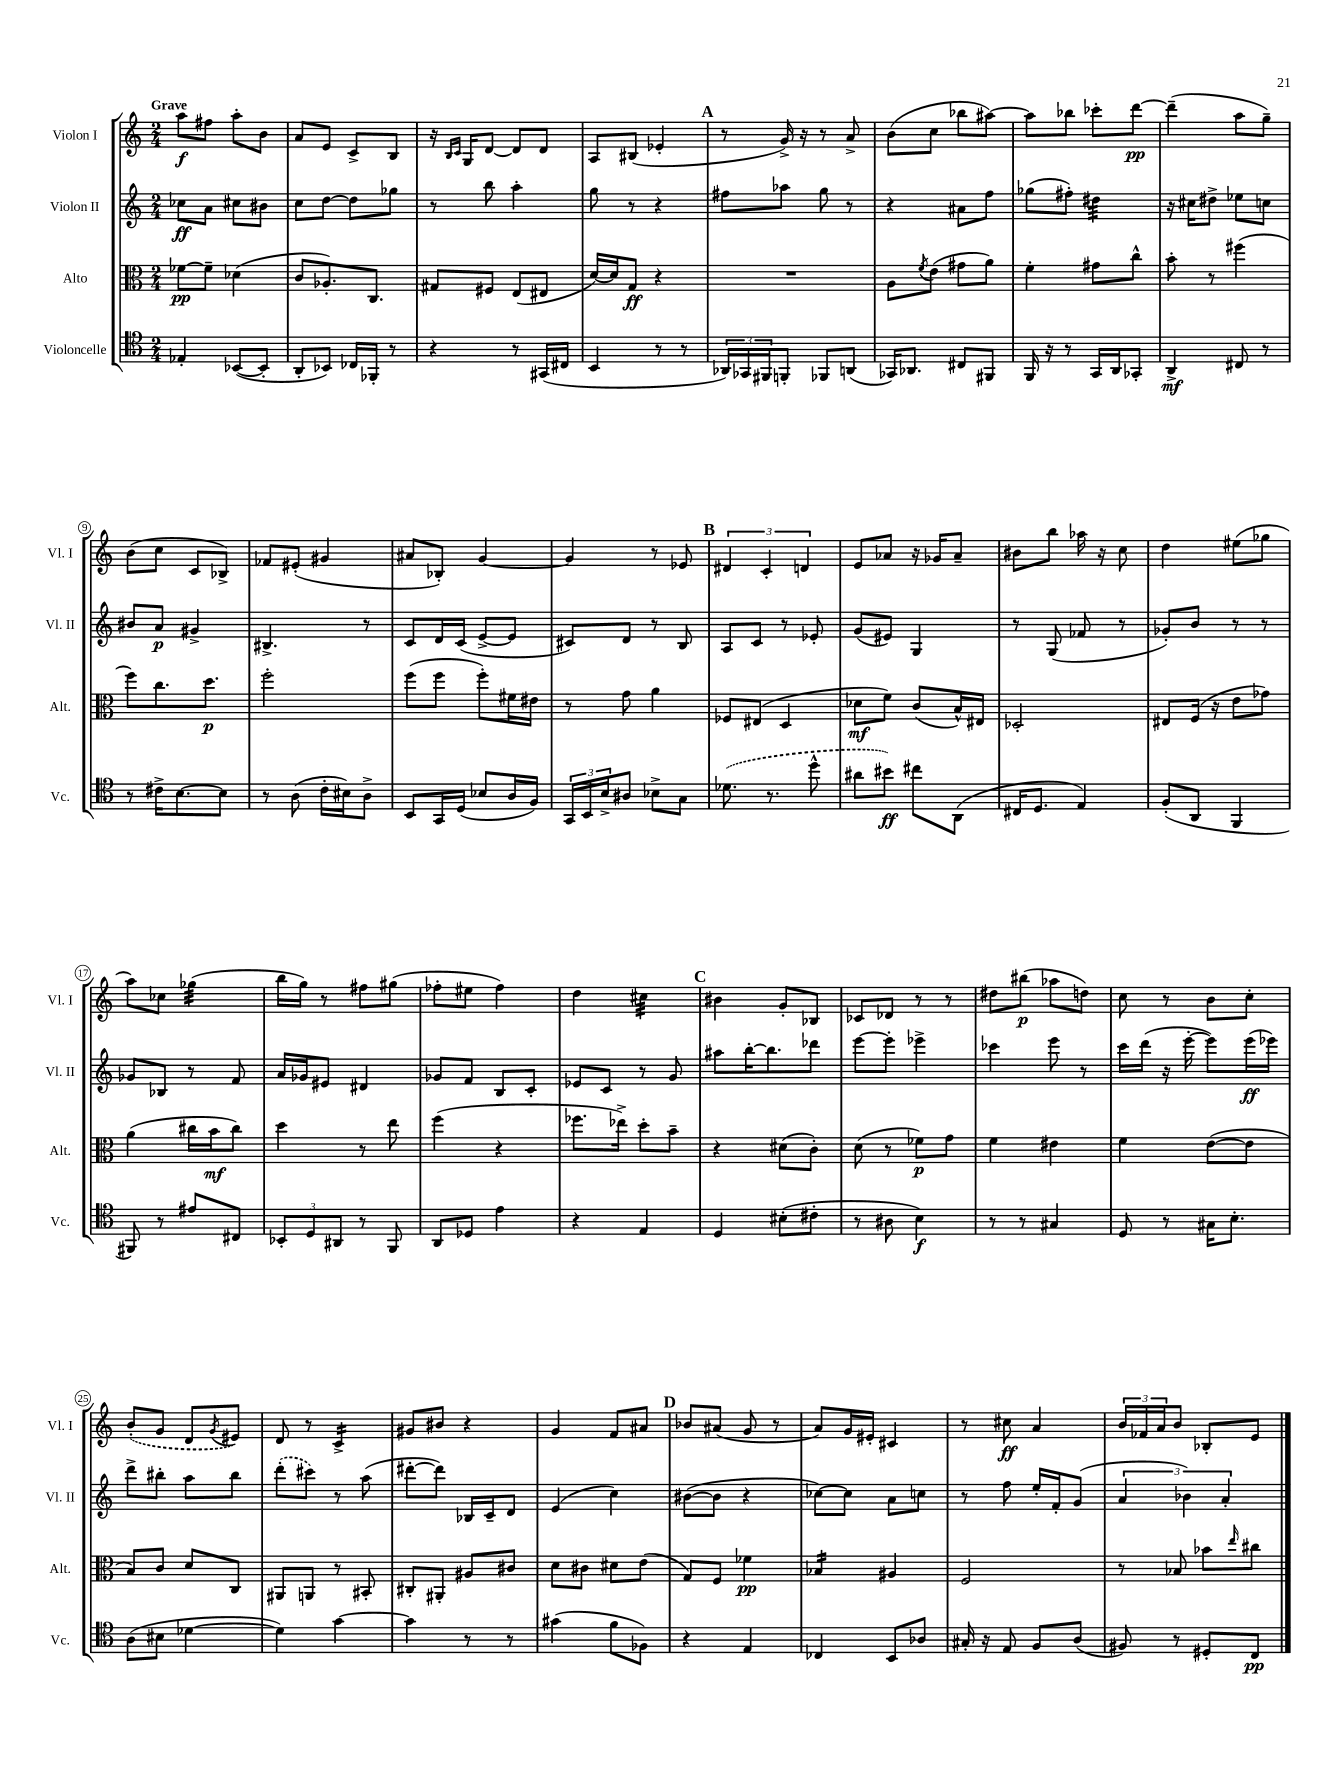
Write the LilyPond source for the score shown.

<<
\new StaffGroup <<
\new Staff = "s0" \with { instrumentName = "Violon I" shortInstrumentName = "Vl. I" } {
    \clef treble \key c \major \numericTimeSignature \time 2/4 \tempo "Grave"
    a''8\f fis''8 a''8-. b'8 |
    a'8 e'8 c'8-> b8 |
    r16 \grace { b16 c'16 } g16 d'8~ d'8 d'8 |
    a8 bis8( ees'4-. |
    \mark \markup { \bold "A" } r8 g'16->) r16 r8 a'8-> |
    b'8( c''8 bes''8 ais''8~) |
    ais''8 bes''8 ces'''8-. d'''8~\pp |
    d'''4--( a''8 g''8--) |
    b'8( c''8 c'8 bes8->) |
    fes'8 eis'8-.( gis'4 |
    ais'8 bes8-.) g'4~ |
    g'4 r8 ees'8 |
    \mark \markup { \bold "B" } \tuplet 3/2 { dis'4 c'4-. d'4 } |
    e'8 aes'8 r16 ges'16 aes'8-- |
    bis'8 b''8 aes''16 r16 c''8 |
    d''4 eis''8( ges''8 |
    a''8) ces''8 ges''4:32( |
    b''16 g''16) r8 fis''8 gis''8( |
    fes''8-. eis''8 fes''4) |
    d''4 cis''4:32 |
    \mark \markup { \bold "C" } bis'4 g'8-. bes8 |
    ces'8 des'8 r8 r8 |
    dis''8 bis''8\p( aes''8 d''8) |
    c''8 r8 b'8 c''8-. |
    \once \slurDashed b'8-.( g'8 d'8 \acciaccatura { g'8 } eis'8) |
    d'8 r8 c'4:16-> |
    gis'8 bis'8 r4 |
    g'4 f'8 ais'8 |
    \mark \markup { \bold "D" } bes'8 ais'8( g'8 r8 |
    a'8) g'16 eis'16-. cis'4 |
    r8 cis''8\ff a'4 |
    \tuplet 3/2 { b'16 fes'16 a'16 } b'8 bes8-. e'8 \bar "|." |
}
\new Staff = "s1" \with { instrumentName = "Violon II" shortInstrumentName = "Vl. II" } {
    \clef treble \key c \major \numericTimeSignature \time 2/4
    ces''8\ff a'8 cis''8 bis'8 |
    c''8 d''8~ d''8 ges''8 |
    r8 b''8 a''4-. |
    g''8 r8 r4 |
    \mark \markup { \bold "A" } fis''8 aes''8 g''8 r8 |
    r4 ais'8 f''8 |
    ges''8( fis''8-.) dis''4:32 |
    r16 cis''16 dis''8-> ees''8 c''8 |
    bis'8 a'8\p gis'4-> |
    bis4.-> r8 |
    c'8 d'16 c'16( e'8~-> e'8 |
    cis'8) d'8 r8 b8 |
    \mark \markup { \bold "B" } a8 c'8 r8 ees'8-. |
    g'8( eis'8) g4 |
    r8 g8( fes'8 r8 |
    ges'8-.) b'8 r8 r8 |
    ges'8 bes8 r8 f'8 |
    a'16 ges'16 eis'8 dis'4 |
    ges'8 f'8 b8 c'8-. |
    ees'8 c'8 r8 g'8 |
    \mark \markup { \bold "C" } ais''8 b''16~-. b''8. des'''8 |
    e'''8~ e'''8-. ees'''4-> |
    ces'''4 e'''8 r8 |
    c'''16 d'''16( r16 e'''16~-. e'''8) e'''16\ff( ees'''16) |
    d'''8-> bis''8-. a''8 bis''8 |
    \once \slurDashed d'''8-.( cis'''8) r8 a''8( |
    dis'''8~-. dis'''8) bes16 c'16-- d'8 |
    e'4( c''4) |
    \mark \markup { \bold "D" } bis'8~( bis'8 r4 |
    ces''8~) ces''8 a'8 c''8 |
    r8 f''8 e''16-. f'16-. g'8( |
    \tuplet 3/2 { a'4 bes'4) a'4-. } \bar "|." |
}
\new Staff = "s2" \with { instrumentName = "Alto" shortInstrumentName = "Alt." } {
    \clef alto \key c \major \numericTimeSignature \time 2/4
    fes'8~\pp fes'8-- des'4( |
    c'8 aes8.-.) c8. |
    gis8 fis8 e8( eis8 |
    d'16~) d'16 g8\ff r4 |
    \mark \markup { \bold "A" } R2 |
    a8 \acciaccatura { f'8 } e'8( gis'8 a'8) |
    f'4-. gis'8 c''8-^ |
    b'8-. r8 fis''4( |
    f''8) c''8. d''8.\p |
    f''2-. |
    f''8( f''8 f''8-.) fis'16 eis'16 |
    r8 g'8 a'4 |
    \mark \markup { \bold "B" } fes8 eis8( d4 |
    des'8\mf f'8) c'8( b16-^) eis16 |
    des2-. |
    eis8 f16( r16 e'8 ges'8) |
    a'4( cis''16 b'16\mf cis''8) |
    d''4 r8 e''8 |
    f''4( r4 |
    fes''8. ees''16->) d''8-. b'8-- |
    \mark \markup { \bold "C" } r4 dis'8( c'8-.) |
    d'8( r8 fes'8\p) g'8 |
    f'4 eis'4 |
    f'4 e'8~( e'8 |
    b8) c'8 d'8 c8 |
    ais,8 a,8 r8 bis,8-. |
    cis8-. ais,8-. ais8 cis'8 |
    d'8 cis'8 dis'8 e'8( |
    \mark \markup { \bold "D" } g8) f8 fes'4\pp |
    bes4:16 ais4 |
    f2 |
    r8 bes8 bes'8 \grace { e''16 } cis''8 \bar "|." |
}
\new Staff = "s3" \with { instrumentName = "Violoncelle" shortInstrumentName = "Vc." } {
    \clef tenor \key c \major \numericTimeSignature \time 2/4
    ees4-. bes,8~( bes,8-. |
    a,8-. bes,8) ces16 fes,16-. r8 |
    r4 r8 gis,16( cis16 |
    b,4 r8 r8 |
    \mark \markup { \bold "A" } \tuplet 3/2 { aes,16) ges,16 fis,16 } f,8-. fes,8 a,8( |
    ges,16) aes,8. cis8 fis,8 |
    f,16 r16 r8 g,16 a,16 ges,8-. |
    a,4->\mf cis8 r8 |
    r8 cis'16-> b8.~ b8 |
    r8 a8( c'16-. bis16) a8-> |
    b,8 g,16 d16( bes8 a16 f16) |
    \tuplet 3/2 { g,16 b,16 b16-> } ais8 bes8-> g8 |
    \mark \markup { \bold "B" } \once \slurDashed des'8.( r8. d''8-^ |
    ais'8 bis'8\ff) cis''8 a,8( |
    cis16 d8. e4) |
    f8-.( a,8 f,4 |
    fis,8) r8 eis'8 cis8 |
    \tuplet 3/2 { bes,8-. d8 ais,8 } r8 f,8 |
    a,8 des8 e'4 |
    r4 e4 |
    \mark \markup { \bold "C" } d4 bis8-.( cis'8-. |
    r8 ais8 b4\f) |
    r8 r8 gis4 |
    d8 r8 gis16 b8.-. |
    a8( bis8 des'4~ |
    des'4) g'4~ |
    g'4 r8 r8 |
    gis'4( f'8 fes8) |
    \mark \markup { \bold "D" } r4 e4 |
    ces4 b,8 aes8 |
    gis16-. r16 e8 f8 a8( |
    fis8) r8 dis8-. c8\pp \bar "|." |
}
>>
>>
\layout { \context { \Score \override BarNumber.stencil = #(make-stencil-circler 0.1 0.3 ly:text-interface::print) } }
